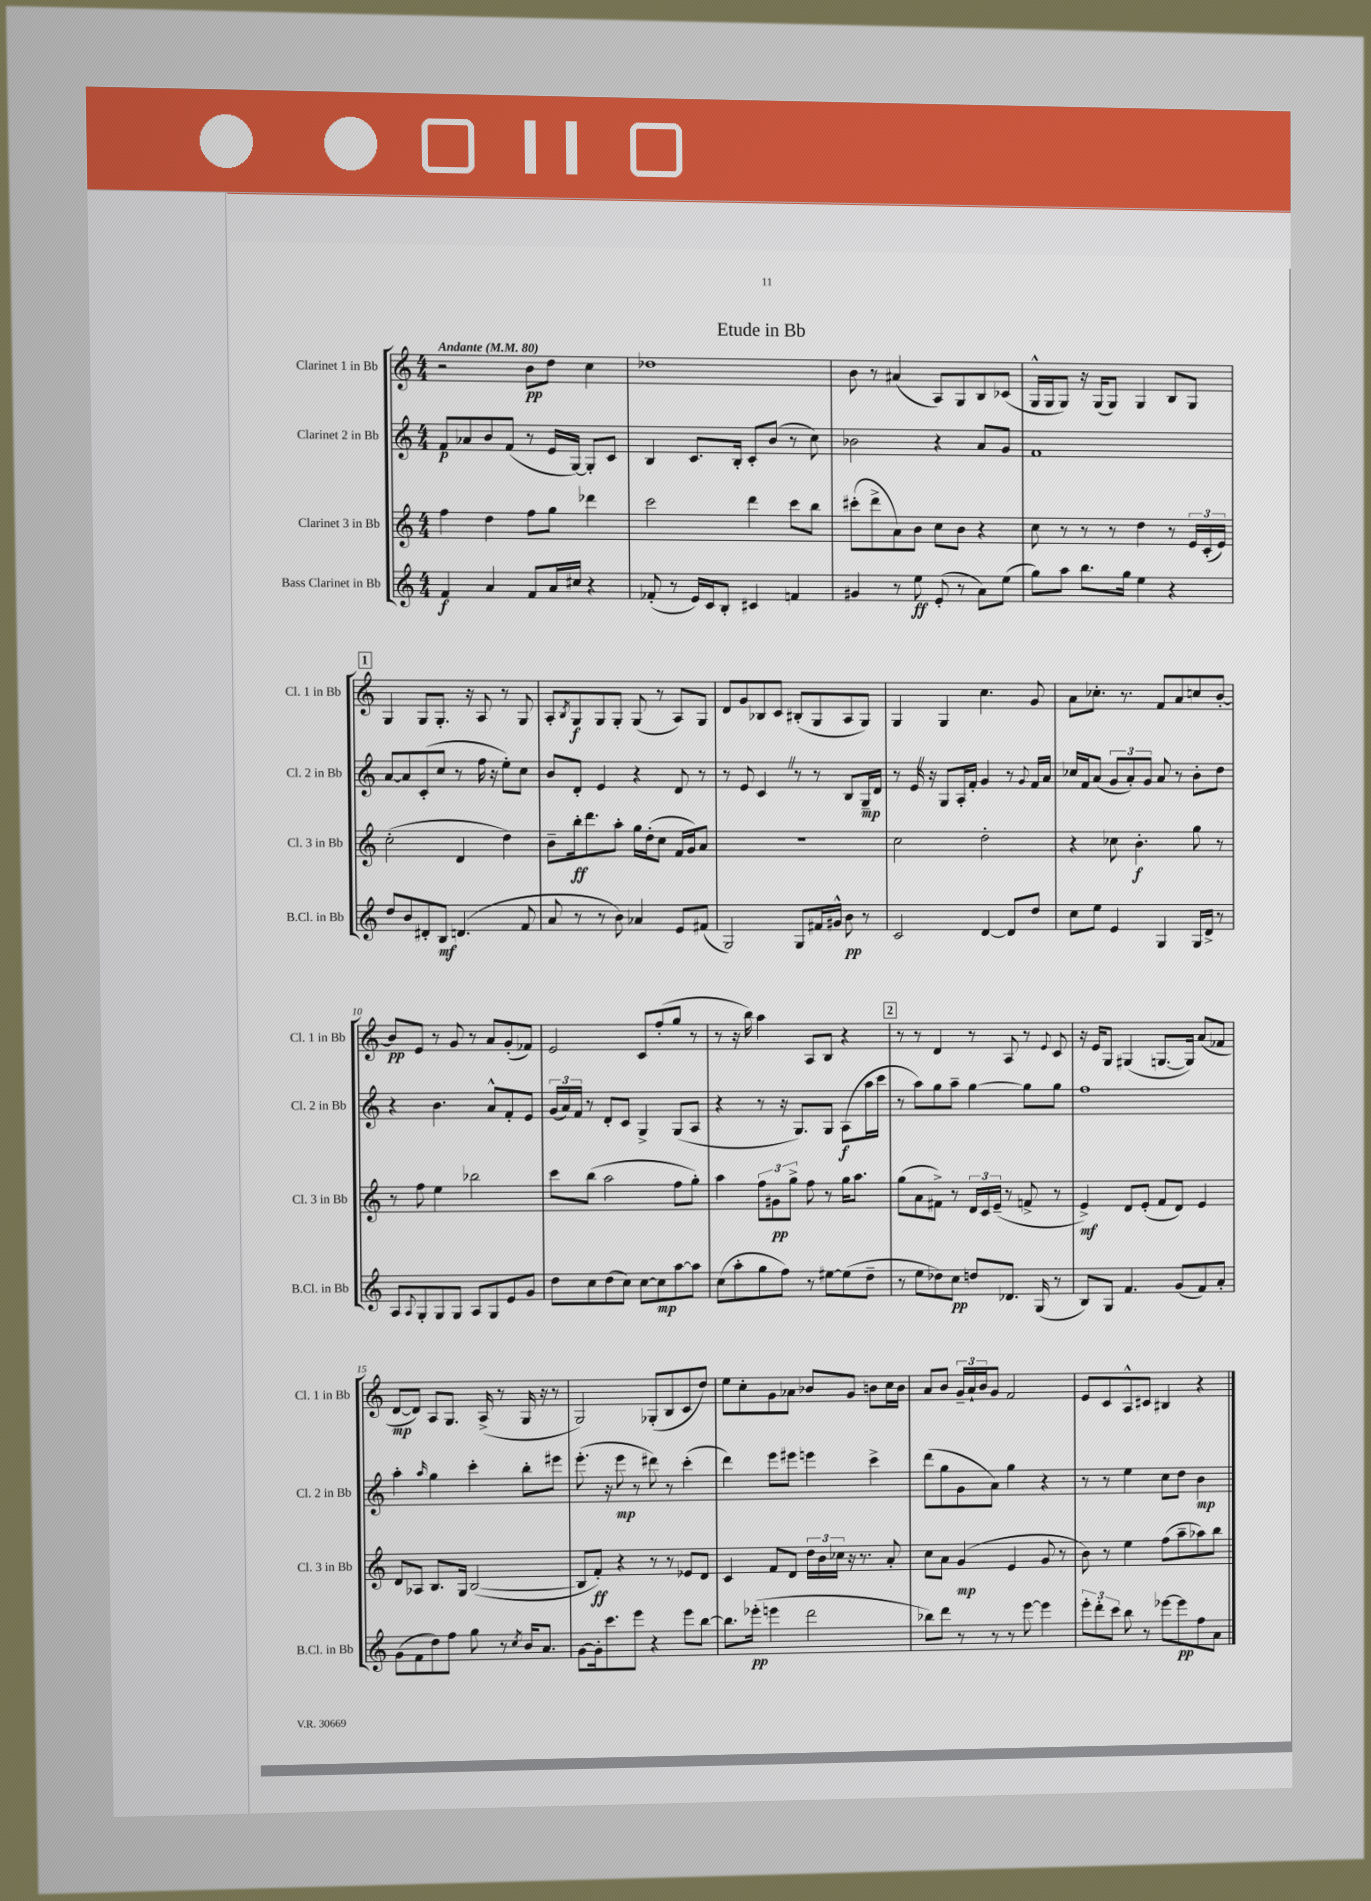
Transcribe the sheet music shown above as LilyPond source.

\header { title = "Etude in Bb" }
<<
\new StaffGroup <<
\new Staff = "s0" \with { instrumentName = "Clarinet 1 in Bb" shortInstrumentName = "Cl. 1 in Bb" } {
    \clef treble \key c \major \numericTimeSignature \time 4/4 \tempo "Andante" 4 = 80
    r2 b'8\pp d''8 c''4 |
    des''1 |
    b'8 r8 ais'4( a8) g8 b8 ces'8( |
    g16-^ g16 g8) r16 g16( g8) g4 b8 g8 |
    \mark \markup { \box "1" } g4 g8 g8.-. r16 a8 r8 g8 |
    a8-. \acciaccatura { b8 } g8\f g8 g8-. g8( r8 a8) g8 |
    d'8 g'8 bes8 c'8 bis8-.( g8 a8 g8) |
    g4 g4 c''4. g'8 |
    a'8 ces''8.-. r8. f'8 a'8 c''8 b'8~-. |
    b'8\pp e'8 r8 g'8 r8 a'8 g'8-.( fes'8) |
    e'2 c'8 f''8-.( g''8 r8 |
    r8 r16 b''16) a''4 a8 b8 r4 |
    \mark \markup { \box "2" } r8 r8 d'4 r8 a8 r8 \appoggiatura { e'8 } c'8 |
    r16 e'16 g8 gis4( g8.~ g16) a'8( fes'8 |
    d'8~\mp d'8) a8 g8. a16->( r8 g16 r16 r8 |
    g2) ges8-.( b8 c'8 d''8) |
    e''8 c''8-. g'8 aes'8 bes'8 g'8 b'8 c''16 b'16 |
    a'8 b'8 \tuplet 3/2 { g'16-- a'16-! b'16 } g'8 f'2 |
    e'8 c'8 a8-^ cis'8 bis4 r4 \bar "|." |
}
\new Staff = "s1" \with { instrumentName = "Clarinet 2 in Bb" shortInstrumentName = "Cl. 2 in Bb" } {
    \clef treble \key c \major \numericTimeSignature \time 4/4
    f'8\p aes'8 b'8 f'8( r8 e'16 g16~) g8-. c'8 |
    b4 c'8. b16-. c'8-. b'8( r8 c''8) |
    bes'2 r4 a'8 g'8 |
    f'1 |
    \mark \markup { \box "1" } a'8~ a'8 c'8-.( c''8 r8 f''16 r16 e''8-.) c''8 |
    b'8 d'8-. e'4 r4 d'8 r8 |
    r8 e'8 c'4 \once \override BreathingSign.text = \markup { \musicglyph "scripts.caesura.straight" } \breathe r8 r8 b8 g16--\mp d'16 |
    r8 e'16 \once \override BreathingSign.text = \markup { \musicglyph "scripts.caesura.straight" } \breathe r16 g8 a16-. f'16-. g'4 r8 \appoggiatura { g'8 } f'16 a'16 |
    ces''16 f'16 a'8( \tuplet 3/2 { g'8 a'8-.) g'8 } a'8 r8 b'8-. d''8 |
    r4 b'4. a'8-^ f'8-. e'8 |
    \tuplet 3/2 { g'16( a'16) f'16 } r8 d'8-. c'8 g4-> g8( a8 |
    r4 r8 r16 g8.) g8 a8\f( a''16 c'''16 |
    \mark \markup { \box "2" } r8 a''8) g''8 a''8-- g''4~ g''8 g''8 |
    f''1 |
    a''4-. \grace { a''16 } g''4 c'''4-. b''8-. eis'''8 |
    e'''8.-.( r16 e'''8\mp r8 dis'''8) r8 c'''4-.( |
    d'''4) e'''8 eis'''8 e'''4 c'''4-> |
    d'''8( g''8 g'8 a'8) g''4 r4 |
    r8 r8 e''4 c''8 d''8 b'4\mp \bar "|." |
}
\new Staff = "s2" \with { instrumentName = "Clarinet 3 in Bb" shortInstrumentName = "Cl. 3 in Bb" } {
    \clef treble \key c \major \numericTimeSignature \time 4/4
    f''4 d''4 f''8 g''8 des'''4 |
    c'''2 d'''4 c'''8 b''8 |
    cis'''8-.( d'''8-> a'8) b'8 c''8 b'8 r4 |
    c''8 r8 r8 r8 d''4 r8 \tuplet 3/2 { e'16 c'16-.( e'16) } |
    \mark \markup { \box "1" } c''2-.( d'4 d''4) |
    b'8-- b''16-.\ff d'''8. a''8-. g''16 d''16-.( c''8 f'16 g'16) a'8 |
    R1 |
    c''2 d''2-. |
    r4 ces''8 b'4.-.\f g''8 r8 |
    r8 f''8 e''4 bes''2 |
    c'''8 b''8( a''2 f''8 g''8-.) |
    a''4 \tuplet 3/2 { f''8 gis'8\pp g''8-> } f''8 r8 g''16 a''8. |
    \mark \markup { \box "2" } g''8( a'8 fis'8->) r8 \tuplet 3/2 { d'16 c'16 e'16--( } r8 f'8-> r8 |
    e'4->\mf) d'8 e'8-.( f'8 d'8) e'4 |
    d'8 aes8 b8. g16 b2~( |
    b8 f'8-.\ff) r4 r8 r8 ees'8 d'8 |
    c'4 f'8 d'8 \tuplet 3/2 { d''16 b'16 ces''16 } r16 r8. a'8-. |
    c''8 a'8 g'4\mp( e'4 g'8 r8 |
    b'8) r8 e''4 f''8( a''8-- aes''8) b''8 \bar "|." |
}
\new Staff = "s3" \with { instrumentName = "Bass Clarinet in Bb" shortInstrumentName = "B.Cl. in Bb" } {
    \clef treble \key c \major \numericTimeSignature \time 4/4
    f'4\f a'4 f'8 a'16 cis''16 r4 |
    fes'8-.( r8 e'16) c'16 b8-. cis'4 f'4 |
    gis'4 r8 e''8\ff e'8-.( r8 a'8) e''8( |
    g''8) a''8 b''8. g''16 e''4 r4 |
    \mark \markup { \box "1" } d''8 b'8 dis'8-. b8\mf d'4.( f'8 |
    a'8 r8 r8 b'8) aes'4 e'8 fis'8( |
    g2) g8 fis'16 gis'16-^ b'8\pp r8 |
    c'2 d'4~ d'8 d''8 |
    c''8 e''8 e'4 g4 g16 d'16-> r8 |
    a8 \appoggiatura { a8 } g8-. g8 g8 a8 g8 e'8 g'8 |
    d''8 c''8 d''8( c''8) c''8~ c''8\mp a''8~ a''8 |
    c''8( a''8-. g''8 f''8) r8 eis''8~ eis''8( d''8-- |
    \mark \markup { \box "2" } r8 e''8 des''8) c''8\pp d''8 des'8. g16( r8 |
    b8) g8 f'4. g'8( f'8) a'8-. |
    g'8( f'8 d''8) f''8 g''8 r8 \acciaccatura { c''8 } b'16 a'8. |
    g'8~ g'16-. c'''8. e'''8 r4 e'''8 b''8~ |
    b''8. ees'''16-.\pp( e'''4 d'''2 |
    bes''8) d'''8 r8 r8 r8 e'''8~ e'''4 |
    \tuplet 3/2 { e'''8-. d'''8-. c'''8 } b''8 r8 ees'''8~ ees'''8\pp f''8 a'8 \bar "|." |
}
>>
>>
